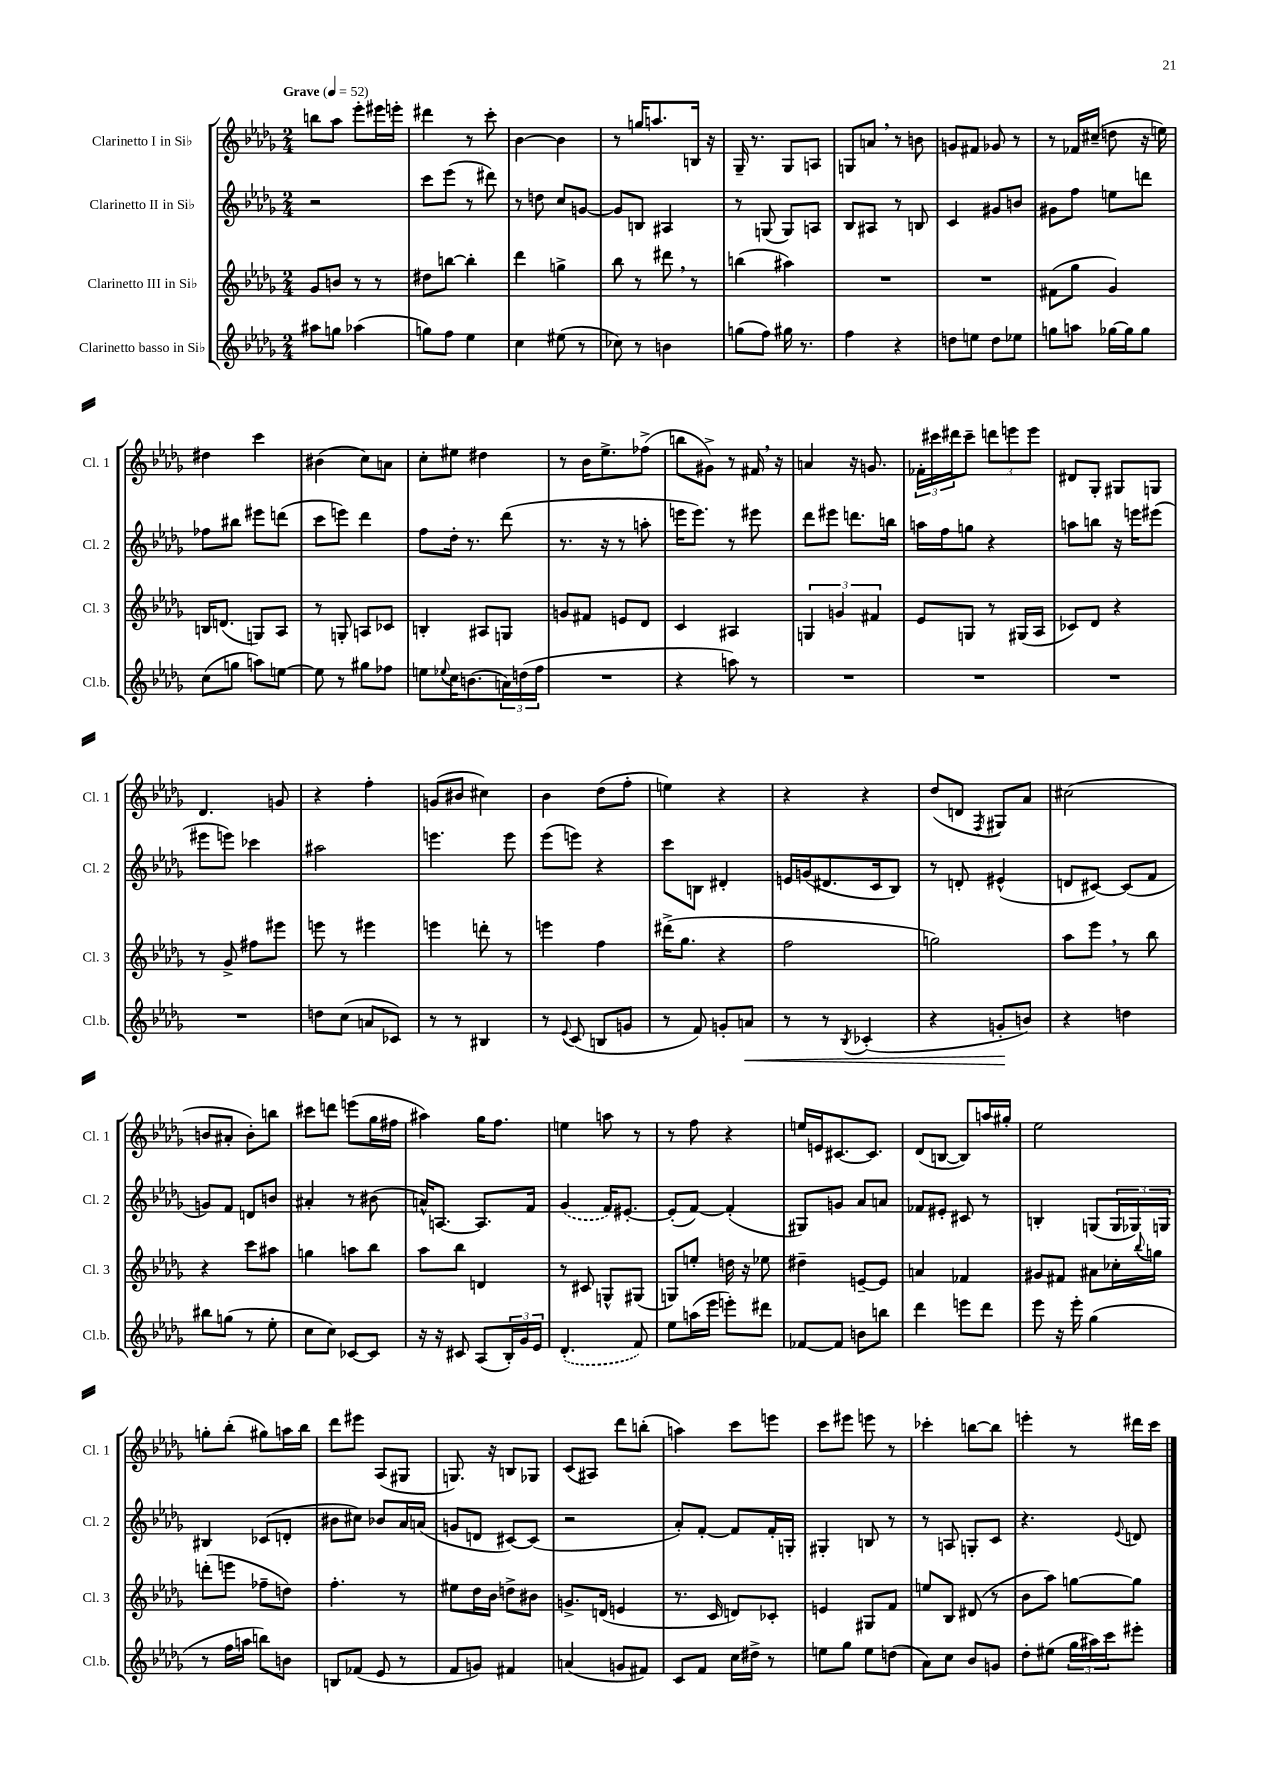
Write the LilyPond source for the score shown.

<<
\new StaffGroup <<
\new Staff = "s0" \with { instrumentName = "Clarinetto I in Sib" shortInstrumentName = "Cl. 1" } {
    \clef treble \key des \major \numericTimeSignature \time 2/4 \tempo "Grave" 4 = 52
    b''8 aes''8 ees'''8-. eis'''16 e'''16-. |
    dis'''4 r8 c'''8-. |
    bes'4~ bes'4 |
    r8 g''16 a''8. b16 r16 |
    ges16-- r8. ges8 a8 |
    g8 a'8 \breathe r8 b'8 |
    g'8 fis'8 ges'8 r8 |
    r8 fes'16 cis''16--( d''8 r16 e''16) |
    dis''4 c'''4 |
    bis'4( c''8) a'8 |
    c''8-. eis''8 dis''4 |
    r8 bes'16 ees''8.-> fes''8->( |
    b''8 gis'8->) r8 fis'16 \breathe r16 |
    a'4 r16 g'8. |
    \tuplet 3/2 { fes'16-. cis'''16 dis'''16 } cis'''8-- \tuplet 3/2 { d'''8 e'''8 e'''8 } |
    dis'8 ges8-. gis8 g8 |
    des'4. g'8 |
    r4 f''4-. |
    g'8( bis'8 cis''4) |
    bes'4 des''8( f''8-. |
    e''4) r4 |
    r4 r4 |
    des''8( d'8 \acciaccatura { f8 } gis8) aes'8 |
    cis''2( |
    b'8 ais'8-. b'8-.) b''8 |
    cis'''8 d'''8 e'''8( ges''16 fis''16 |
    ais''4) ges''16 f''8. |
    e''4 a''8 r8 |
    r8 f''8 r4 |
    e''16 e'16 cis'8.~ cis'8. |
    des'8( b8~ b8) a''16 gis''16-. |
    ees''2 |
    g''8-. bes''8-.( gis''8) a''16 bes''16 |
    des'''8 eis'''8 aes8( gis8 |
    g8.) r16 b8 ges8 |
    c'8( ais8) des'''8 b''8-.( |
    a''4) c'''8 e'''8 |
    c'''8 eis'''8 e'''8 r8 |
    ces'''4-. b''8~ b''8 |
    e'''4-. r8 dis'''16 c'''16 \bar "|." |
}
\new Staff = "s1" \with { instrumentName = "Clarinetto II in Sib" shortInstrumentName = "Cl. 2" } {
    \clef treble \key des \major \numericTimeSignature \time 2/4
    r2 |
    c'''8 ees'''8( r8 dis'''8) |
    r8 d''8 c''8 g'8~ |
    g'8 b8 ais4 |
    r8 g8( g8) a8 |
    bes8 ais8 r8 b8 |
    c'4 gis'8 b'8 |
    gis'8 f''8 e''8 d'''8 |
    fes''8 bis''8 eis'''8 d'''8( |
    c'''8 e'''8) des'''4 |
    f''8 des''16-. r8. des'''8( |
    r8. r16 r8 a''8-. |
    e'''16 e'''8.) r8 eis'''8 |
    des'''8 eis'''8 d'''8. b''16 |
    a''16 f''16 g''8 r4 |
    a''8 b''8 r16 e'''16 eis'''8( |
    eis'''8 e'''8) ces'''4 |
    ais''2 |
    e'''4. e'''8 |
    ees'''8( e'''8) r4 |
    c'''8 b8 dis'4-. |
    e'16 g'16( dis'8. c'16 bes8) |
    r8 d'8-. eis'4-^( |
    d'8 cis'8~) cis'8( f'8 |
    g'8) f'8 d'8 b'8 |
    ais'4-. r8 bis'8( |
    a'16-^) a8.~ a8. f'16 |
    \once \slurDashed ges'4( f'16) eis'8.~-. |
    eis'8-.( f'8~) f'4-.( |
    gis8) g'8 aes'8 a'8 |
    fes'8 eis'8-. cis'8 r8 |
    b4-. g8( \tuplet 3/2 { g16 ges16) g16 } |
    bis4 ces'8( d'8-. |
    bis'8 cis''8) bes'8 aes'16 a'16( |
    g'8 d'8 cis'8~) cis'8( |
    r2 |
    aes'8-.) f'8~-. f'8 f'16-. g16-. |
    gis4-. b8 r8 |
    r8 a8 g8-. c'8 |
    r4. \appoggiatura { ees'8 } d'8 \bar "|." |
}
\new Staff = "s2" \with { instrumentName = "Clarinetto III in Sib" shortInstrumentName = "Cl. 3" } {
    \clef treble \key des \major \numericTimeSignature \time 2/4
    ges'8 b'8 r8 r8 |
    dis''8 b''8~ b''4-. |
    des'''4 g''4-> |
    bes''8 r8 dis'''8 \breathe r8 |
    b''4( ais''4) |
    R2 |
    R2 |
    fis'8( ges''8 ges'4) |
    b16 d'8.( g8) aes8 |
    r8 g8-. a8 ces'8 |
    b4-. ais8 g8 |
    g'8 fis'8 e'8 des'8 |
    c'4 ais4 |
    \tuplet 3/2 { g4 g'4 fis'4 } |
    ees'8 g8 r8 gis16( aes16 |
    ces'8) des'8 r4 |
    r8 ges'8-> fis''8 eis'''8 |
    e'''8 r8 eis'''4 |
    e'''4 d'''8-. r8 |
    e'''4 f''4 |
    dis'''16->( ges''8. r4 |
    f''2 |
    g''2) |
    aes''8 ees'''8 \breathe r8 bes''8 |
    r4 c'''8 ais''8 |
    g''4 a''8 bes''8 |
    aes''8 bes''8 d'4 |
    r8 cis'8 g8-^ gis8( |
    g8) e''8-. d''16 r16 ees''8 |
    dis''4-- e'8~-- e'8 |
    a'4 fes'4 |
    gis'8 fis'8 ais'8 ces''16-. \appoggiatura { bes''8 } g''16 |
    d'''8-.( e'''8 fes''8-- d''8) |
    f''4.-. r8 |
    eis''8 des''16 bes'16 d''8-> bis'8 |
    g'8.-> d'16( e'4 |
    r8. c'16 d'8) ces'8-. |
    e'4 gis8 f'8 |
    e''8 bes8 dis'8( r8 |
    bes'8 aes''8) g''8~ g''8 \bar "|." |
}
\new Staff = "s3" \with { instrumentName = "Clarinetto basso in Sib" shortInstrumentName = "Cl.b." } {
    \clef treble \key des \major \numericTimeSignature \time 2/4
    ais''8 g''8 aes''4( |
    g''8) f''8 ees''4 |
    c''4 eis''8( r8 |
    ces''8) r8 b'4 |
    g''8( f''8) gis''16 r8. |
    f''4 r4 |
    d''8 e''8 d''8 ees''8 |
    g''8 a''8 ges''16~ ges''16 ges''8 |
    c''8( g''8 a''8) e''8~ |
    e''8 r8 gis''8 fes''8 |
    e''8 \appoggiatura { ees''8 } c''16 b'8.( \tuplet 3/2 { a'16) d''16( f''16 } |
    R2 |
    r4 a''8) r8 |
    R2 |
    R2 |
    R2 |
    R2 |
    d''8 c''8( a'8 ces'8) |
    r8 r8 bis4 |
    r8 \appoggiatura { ees'8 } c'8( b8 g'8 |
    r8 f'8) g'8-. a'8\< |
    r8 r8 \acciaccatura { bes8 } ces'4-.( |
    r4 g'8-.\! b'8) |
    r4 d''4 |
    bis''8 g''8( r8 ees''8-. |
    c''8 c''8) ces'8~ ces'8 |
    r16 r16 cis'8 aes8( \tuplet 3/2 { bes16-.) ges'16 ees'16 } |
    \once \slurDashed des'4.-.( f'8) |
    ees''8 a''16( ees'''16 e'''8-.) dis'''8 |
    fes'8~ fes'8 b'8 b''8 |
    des'''4 e'''8 des'''8 |
    ees'''8 r16 ees'''16-. ges''4( |
    r8 f''16 a''16 b''8) b'8 |
    b8 fes'8( ees'8 r8 |
    f'8 g'8) fis'4 |
    a'4( g'8 fis'8) |
    c'8 f'8 c''16 dis''16-> r8 |
    e''8 ges''8 e''8 d''8( |
    aes'8) c''8 bes'8 g'8 |
    des''8-. eis''8( \tuplet 3/2 { ges''16 ais''16) c'''16 } eis'''8-. \bar "|." |
}
>>
>>
\layout { \context { \Score \remove "Bar_number_engraver" } }
